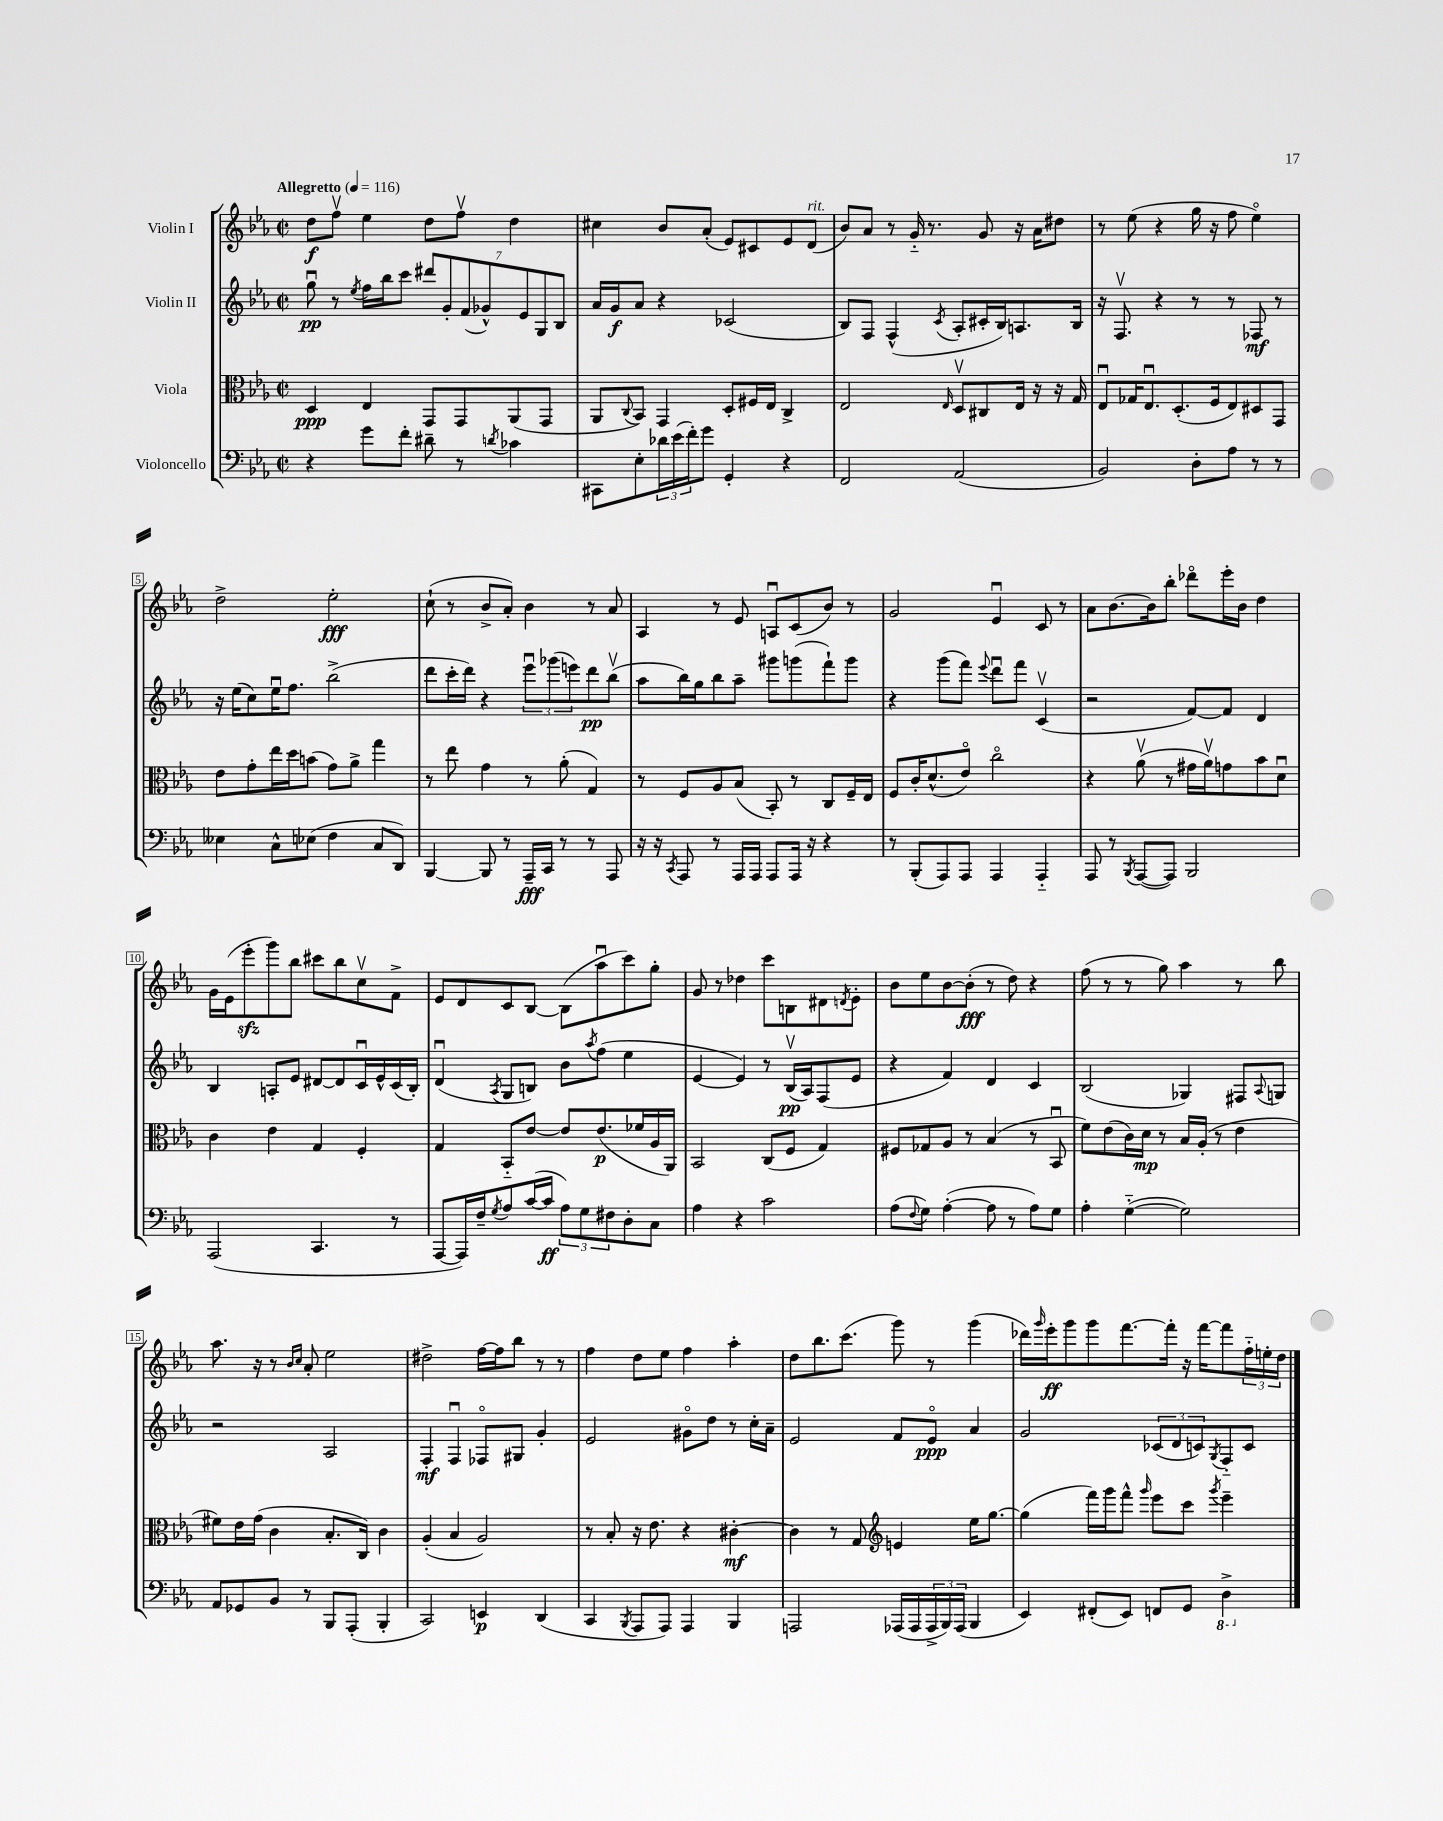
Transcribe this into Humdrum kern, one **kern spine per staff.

**kern	**kern	**kern	**kern
*staff4	*staff3	*staff2	*staff1
*clefF4	*clefC3	*clefG2	*clefG2
*k[b-e-a-]	*k[b-e-a-]	*k[b-e-a-]	*k[b-e-a-]
*M2/2	*M2/2	*M2/2	*M2/2
*met(c|)	*met(c|)	*met(c|)	*met(c|)
*MM116	*MM116	*MM116	*MM116
4r	4D	8ggu	8dd
.	.	8r	8ffv
.	.	8qee-	.
8g	4E-	16ff	4ee-
.	.	16bb-	.
8f'	.	8ccc	.
8d#~	8GG	14ddd#	8dd
.	.	14g'	.
8r	8GG	.	8ffv
.	.	(14f	.
.	.	14g-^^)	.
8qd	.	.	.
4c-	(8AA-	.	4dd
.	.	14e-	.
.	.	14G	.
.	8GG	.	.
.	.	14B-	.
=	=	=	=
8CC#	8AA-	16a-	4cc#
.	.	16g	.
.	8qqC	.	.
8E-'	8BB-)	8a-	.
24d-	4GG	4r	8b-
(24e-	.	.	.
24f')	.	.	.
8g	.	.	(8a-'
4GG'	8D'	(2c-	8e-)
.	16F#	.	8c#
.	16E-	.	.
4r	4C^	.	8e-
.	.	.	(8d
=	=	=	=
2FF	2E-	8B-)	8b-)
.	.	8F	8a-
.	.	(4F^^	8r
.	.	.	16g'~
.	.	.	8.r
.	16qqE-	8qc	.
(2AA-	8Dv	8A-'	.
.	8C#	16c#'	8g
.	.	16B-)	.
.	16E-	8.A	16r
.	16r	.	16a-
.	16r	.	8dd#
.	16G	16B-	.
=	=	=	=
2BB-)	8E-u	16r	8r
.	.	8.Fv	.
.	16G-	.	(8ee-
.	8.E-u	.	.
.	.	4r	4r
.	(8.D'	.	.
8D'	.	8r	16gg
.	16F	.	16r
8A-	8E-)	8r	8ff
8r	8D#	8F-	4ee-o)
8r	8GG	8r	.
=	=	=	=
4E--	8e-	16r	2dd^
.	.	(16ee-	.
.	8g'	8cc)	.
8C^^	16ee-	16ee-u	.
.	16dd	8.ff	.
(8E-	(8b	.	.
4F	8g)	(2bb-^	2ee-'
.	8a-^	.	.
8C	4gg	.	.
8DD)	.	.	.
=	=	=	=
[4BBB-	8r	8ddd	(8cc`
.	8ee-	16ccc'	8r
.	.	16ddd)	.
8BBB-]	4g	4r	8b-^
8r	.	.	8a-')
16AAA-~	8r	12eee-u	4b-
16CC	.	.	.
.	.	(12ggg-	.
8r	(8a-'	.	.
.	.	12eee)	.
8r	4G)	8ddd	8r
8AAA-	.	(8bb-v	8a-
=	=	=	=
16r	8r	8aa-	4A-
16r	.	.	.
8qCC	.	.	.
8AAA-	8F	16bb-)	.
.	.	16gg	.
8r	8A-	8bb-	8r
16AAA-	(8B-	8aa-~	8e-
16AAA-	.	.	.
8AAA-	8BB-')	8ggg#	8Au
16AAA-	8r	(8ggg	(8c
16r	.	.	.
4r	8C	8fff`)	8b-)
.	16F~	8ggg	8r
.	16E-	.	.
=	=	=	=
8r	8F	4r	2g
(8BBB-'	16c'	.	.
.	(8.d^^	.	.
8AAA-)	.	(8ggg	.
8AAA-	8e-o)	8fff)	.
.	.	8qqeee-	.
4AAA-	2cco	8dddu	4e-u
.	.	8fff	.
4AAA-'~	.	(4cv	8c
.	.	.	8r
=	=	=	=
8AAA-	4r	2r	8a-
8r	.	.	[8.b-
8qBBB-	.	.	.
([8AAA-	(8a-v	.	.
.	.	.	16b-]
8AAA-])	8r	.	8bb-'
2BBB-	16g#	[8f)	8ddd-o
.	16a-v)	.	.
.	8g	8f]	16eee-'
.	.	.	16b-
.	8b-	4d	4dd
.	8du	.	.
=	=	=	=
(2AAA-	4c	4B-	16g
.	.	.	(16e-
.	.	.	8eee-'
.	4e-	8A'	8ggg)
.	.	8e-	8bb-
4.CC	4G	[8d#	8ccc#
.	.	8d#]	8bb-
.	4F'	16cu	8ccv
.	.	16e-^^	.
8r	.	(16c	8f^
.	.	16B-')	.
=	=	=	=
[8AAA-	4G	(4du	8e-
16AAA-])	.	.	8d
16F~	.	.	.
8qG	.	8qA-	.
8A-	8BB-'~	8G	8c
([16c	[8e-	8B)	[8B-
16c]	.	.	.
12A-)	8e-]	8b-	(8B-]
12G	.	.	.
.	.	8qaa-	.
.	(8.e-	(8ff	8aa-u
12F#	.	.	.
8D'	.	4ee-	8ccc)
.	16f-	.	.
8C	16A-	.	8gg'
.	16AA-)	.	.
=	=	=	=
4A-	2BB-	[4e-	8g
.	.	.	8r
4r	.	4e-])	4dd-
2c	(8C	8r	8ccc
.	8F	(16B-v	8B
.	.	16A-)	.
.	4G)	(8F	8d#
.	.	.	8qd
.	.	8e-	8e-'
=	=	=	=
(8A-	8F#	4r	8b-
8qqF	.	.	.
8G)	8G-	.	8ee-
([4A-'	8A-	4f)	[8b-
.	8r	.	(8b-']
8A-]	(4B-	4d	8r
8r	.	.	8dd)
8A-)	8r	4c	4r
8G	8BB-u	.	.
=	=	=	=
4A-'	8f)	(2B-	(8ff
.	(8e-	.	8r
([4G'~	16c)	.	8r
.	16d	.	.
.	8r	.	8gg)
2G])	16B-	4G-)	4aa-
.	(16A-'	.	.
.	8r	.	.
.	4e-	8F#	8r
.	.	8qqA-	.
.	.	8G	8bb-
=	=	=	=
8AA-	8f#)	2r	8.aa-
8GG-	16e-	.	.
.	(16g	.	16r
8BB-	4c	.	8r
.	.	.	16qqb-
.	.	.	16qqcc
8r	.	.	8a-'
8BBB-	8.B-'	2A-	2ee-
(8AAA-'	.	.	.
.	16C)	.	.
4BBB-'	4c	.	.
=	=	=	=
2CC)	(4A-'	4F'	2dd#^
.	4B-	4Fu	.
4EE	2A-)	8F-o	[16ff
.	.	.	16ff]
.	.	8G#	8bb-
(4DD	.	4g'	8r
.	.	.	8r
=	=	=	=
4CC	8r	2e-	4ff
.	8B-'	.	.
8qBBB-	.	.	.
8AAA-	16r	.	8dd
.	8.e-	.	.
8AAA-)	.	.	8ee-
4AAA-	4r	8g#o	4ff
.	.	8dd	.
4BBB-	[4c#'	8r	4aa-'
.	.	16cc'	.
.	.	16a-~	.
=	=	=	=
2AAA	4c#]	2e-	8dd
.	.	.	8.bb-
.	8r	.	.
.	.	.	(8.ccc
.	8G	.	.
*	*clefG2	*	*
(16AAA-	4e	8f	8ggg)
16AAA-	.	.	.
24AAA-^	.	8e-o	8r
24BBB-)	.	.	.
(24AAA-	.	.	.
4BBB-	16ee-	4a-	(4ggg
.	[8.gg	.	.
=	=	=	=
4EE-)	(4gg]	2g	16ddd-)
.	.	.	16qqggg
.	.	.	16eee-'
.	.	.	8ggg
(8FF#'	16fff)	.	8ggg
.	16ggg	.	.
8EE-)	8fff^^	.	[8.fff
.	16qqggg	.	.
8FF	8eee-	(12c-	.
.	.	.	16fff']
.	.	12d	.
8GG	8ccc	.	16r
.	.	12c)	.
.	.	.	[16fff
.	8qggg	8qG	.
4DD^	4eee-~	8F'~	8fff]
.	.	8c	24ff'~
.	.	.	24ee'
.	.	.	24dd
==	==	==	==
*-	*-	*-	*-
